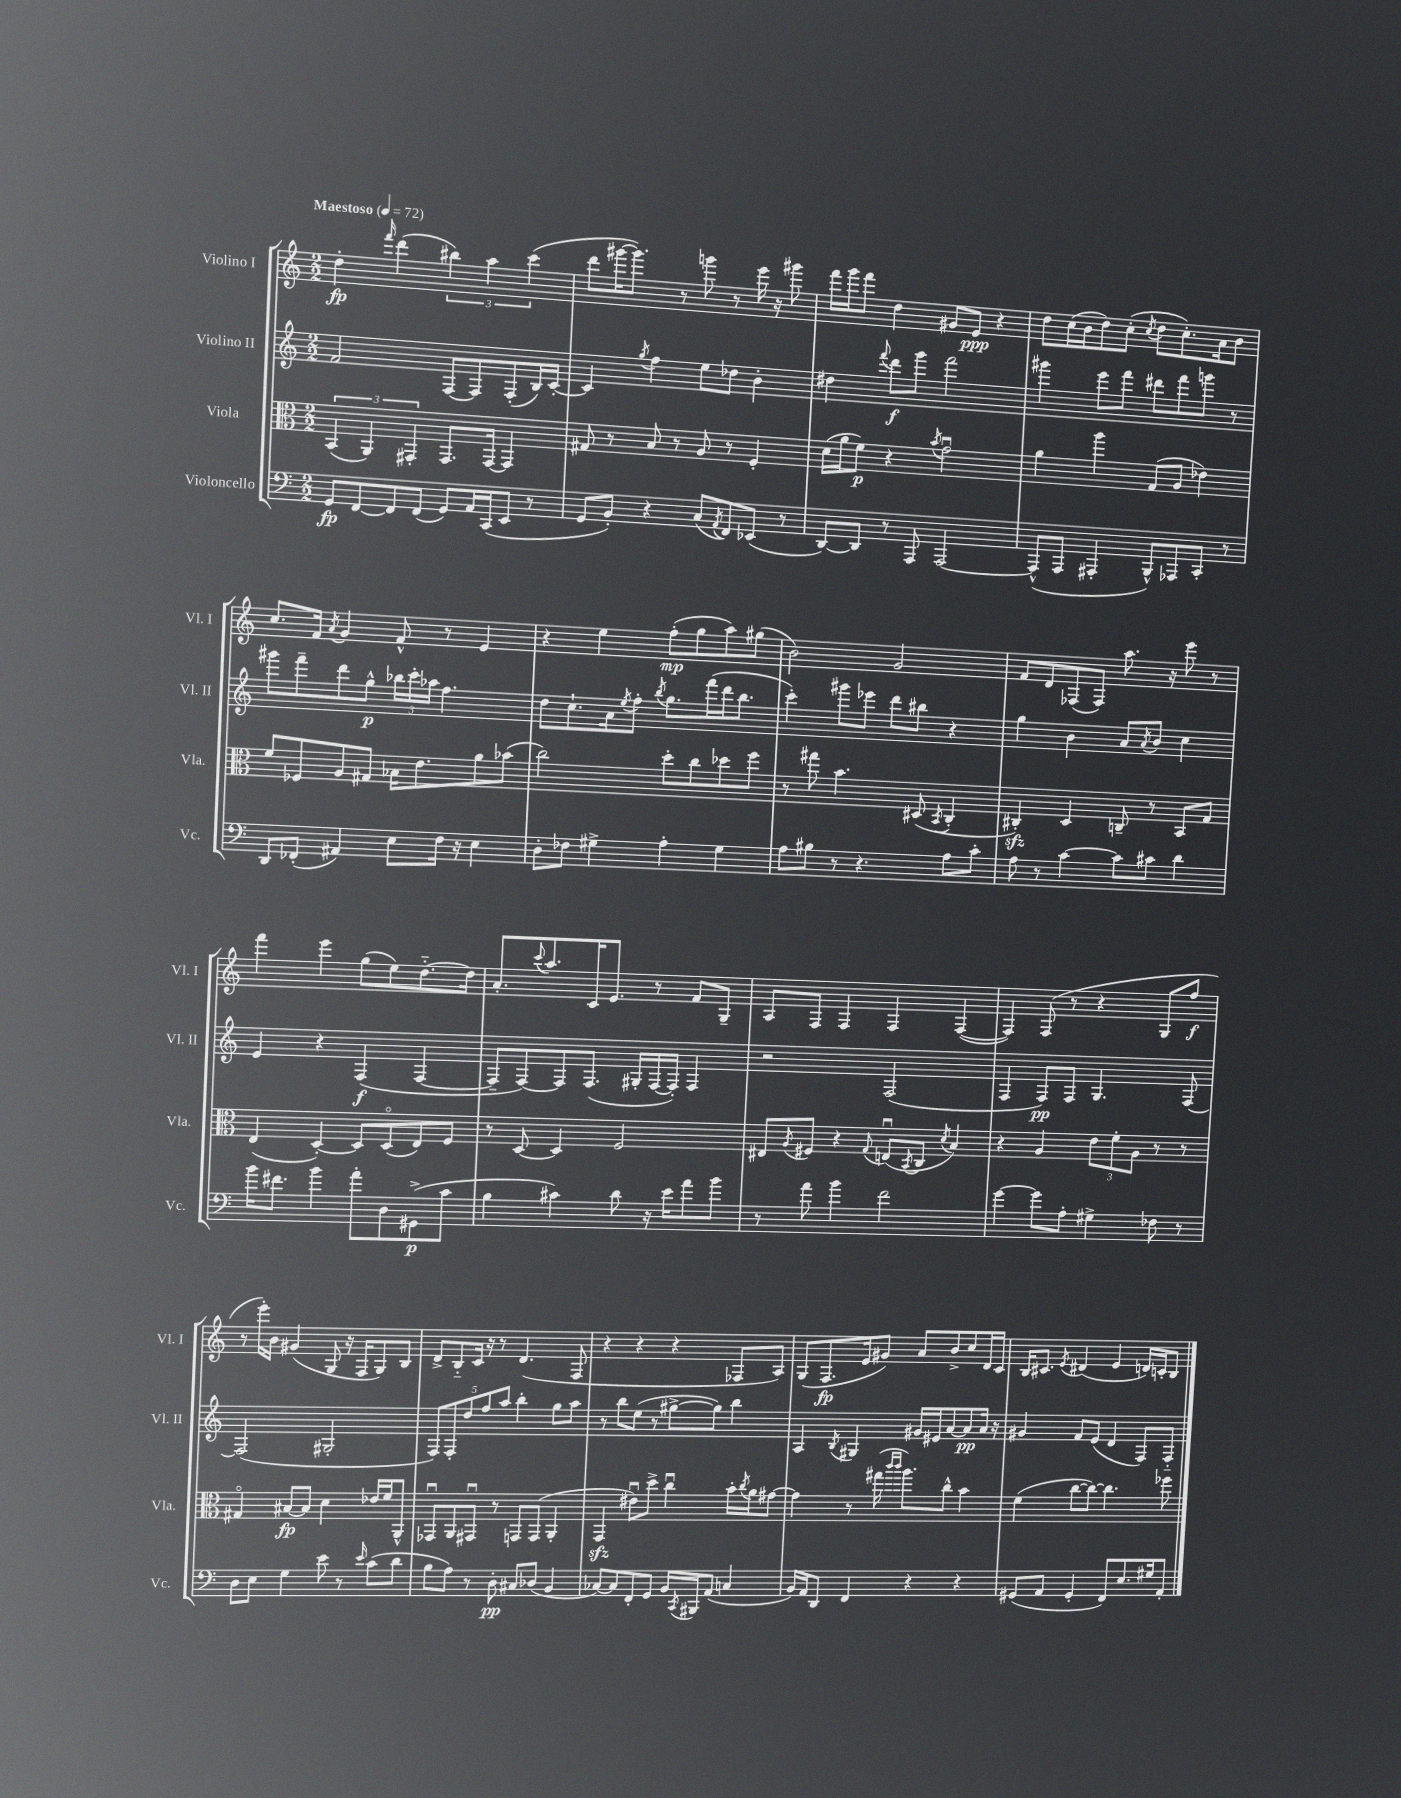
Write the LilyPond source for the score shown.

<<
\new StaffGroup <<
\new Staff = "s0" \with { instrumentName = "Violino I" shortInstrumentName = "Vl. I" } {
    \clef treble \key c \major \numericTimeSignature \time 2/2 \tempo "Maestoso" 4 = 72
    d''4-.\fp \grace { f'''16 } d'''4( \tuplet 3/2 { bis''4) a''4 c'''4( } |
    d'''8 gis'''16~ gis'''8.) r8 g'''8 r8 e'''16 r16 gis'''8 |
    f'''16 g'''16 f'''8 d''4 gis'8 e'8\ppp r4 |
    d''8 c''16( b'16 d''8) c''8-.( \acciaccatura { c''8 } d''8 c''8.-.) a'16 b'8 |
    c''8. f'16 \acciaccatura { a'8 } g'4 f'8-^ r8 e'4 |
    r4 e''4 f''8-.\mp( g''8 a''8) gis''8( |
    b'2) g'2 |
    f'8 d'8 fes8( fes8) a''8. r16 e'''8 r8 |
    f'''4 e'''4 g''8( e''8) d''8.~-_ d''16 |
    a'8.-. \appoggiatura { c'''8 } a''8. c'16 e'8. r8 f'8 g8-- |
    a8 f8 f4 f4 f4~( |
    f4) f8( r8 r4 g8 f''8\f |
    r8 e'''16-.) b'16 gis'4( g8 r16 f16 g8) b8 |
    d'8-> b8-_ c'16 r16 r8 d'4.( f8 |
    r4 r4 r4 fes8 a8) |
    g8( f8.\fp e'16 gis'8) a'8 b'8-> c''8 d'16 c'16 |
    b16 cis'8. \acciaccatura { e'8 } dis'4( e'4 d'16) c'16-. b8 \bar "|." |
}
\new Staff = "s1" \with { instrumentName = "Violino II" shortInstrumentName = "Vl. II" } {
    \clef treble \key c \major \numericTimeSignature \time 2/2
    f'2 f8~ f8 f8-.( b16) c'16~-. |
    c'4 \acciaccatura { g''8 } f''4 e''8 des''8 b'4-. |
    dis''4 \appoggiatura { f'''8 } d'''8\f g'''8 f'''2 |
    gis'''4 e'''8 f'''8 dis'''8 f'''8 g'''8 r8 |
    gis'''8 f'''8-- d'''8 g''8-^\p \tuplet 3/2 { bes''16 c'''16-. aes''16 } f''4. |
    d''8 c''8.-! a'16 \acciaccatura { e''8 } f''8-. \acciaccatura { b''8 } g''8. f'''16( d'''16 b''8. |
    c'''4-.) gis'''8 ees'''8 d'''8 bis''8 r4 |
    g''4 b'4 a'8 \acciaccatura { a'8 } b'8 c''4 |
    e'4 r4 f4\f( f4~ |
    f8-- f8~) f8 f8.( gis16-. f16~ f16-.) f4 |
    r2 f2( |
    f4 f8\pp) f8 g4. f8~ |
    f2( gis2-. |
    \tuplet 5/4 { f8) f8-. d''8 f''8 a''8 } b''4-. g''8 a''8 |
    r8 b''8 e''8( r8 gis''8~-> gis''8) b''4 |
    a4 \acciaccatura { b8 } gis4 gis'16 eis'16 a'8~ a'8\pp a'16 r16 |
    gis'4 f'8 e'8( d'4 f8) f8-_ \bar "|." |
}
\new Staff = "s2" \with { instrumentName = "Viola" shortInstrumentName = "Vla." } {
    \clef alto \key c \major \numericTimeSignature \time 2/2
    \tuplet 3/2 { b,4( a,4) gis,4-. } gis,8. gis,16~ gis,4 |
    gis8 r8 b8 r8 a8 r8 f4-. |
    d'16( a'16 f'8\p) r4 \acciaccatura { b'8 } g'2\downbow |
    a'4 a''4 g8( a8 ees'4) |
    f'8 fes8 a8 gis8 bes16 e'8. a'8 bes'8( |
    c''2) d''8-. c''8 des''8 f''8 |
    r8 gis''8 b'4. dis8( \acciaccatura { b,8 } c4-. |
    cis4-.\sfz) d4 c8-- r8 b,8 g8 |
    e4( d4~-.) d8 d8\flageolet( e8) f8 |
    r8 d8~ d4 f2 |
    eis8 \acciaccatura { a8 } fis8 r4 \appoggiatura { g8 } e8\downbow( \acciaccatura { b,8 } c8 \acciaccatura { d'8 } b4) |
    r4 a4 \tuplet 3/2 { e'8 f'8-. a8 } r8 r8 |
    gis4\flageolet bis8~\fp bis8 d'4 ees'16 f'16 a,8-^ |
    ges,8\downbow a,8 gis,8\downbow r8 g,8 g,8( a,4-. |
    g,4\sfz eis'8\downbow) d''8-> c''4\downbow b'16-. \acciaccatura { c''8 } a'16 gis'8~ |
    gis'4 r8 gis''16( \grace { c'''16 c'''16 } a''8.) c''8-^ b'4 |
    f'4( c''8~ c''8~) c''4. fes''8 \bar "|." |
}
\new Staff = "s3" \with { instrumentName = "Violoncello" shortInstrumentName = "Vc." } {
    \clef bass \key c \major \numericTimeSignature \time 2/2
    g,8\fp f,8~ f,8 f,8( g,8) a,16 c,16( e,8 r8 |
    g,8 b,8-.) r4 c8( \acciaccatura { a,8 } f,8) ees,8( r8 |
    d,8~) d,8 r8 a,,8 a,,2~ |
    a,,8-^( a,,8 ais,,4-. b,,8-^) aes,,8 c,8-. r8 |
    d,8 fes,8-.( ais,4) e8 f16 r16 e4 |
    d8-. fes8 gis4-> a4-. gis4 |
    a8 bis8 r8 r4. a8 c'8-. |
    a8 r8 c'4~ c'8 cis'8 d'4 |
    b'16 fis'8. b'4 a'8-. d8 gis,8->\p( c'8 |
    b4 cis'4) d'8 r16 e'16 a'8 b'8 |
    r8 a'8 b'4 f'2 |
    g'4~ g'8 a8-. gis4-> fes8 r8 |
    d8 e8 g4 e'8 r8 \grace { e'16 } c'8( d'8 |
    b8 a8) r8 d8-.\pp cis8 des8( b,4 |
    ces8~) ces8 f,8-. g,8 b,16 \acciaccatura { c,8 } bis,,16 a,8( c4 |
    b,16) a,16 d,8 f,4 r4 r4 |
    gis,8( a,8 gis,4-. f,8) e8. gis16 a,8-. \bar "|." |
}
>>
>>
\layout { \context { \Score \remove "Bar_number_engraver" } }
